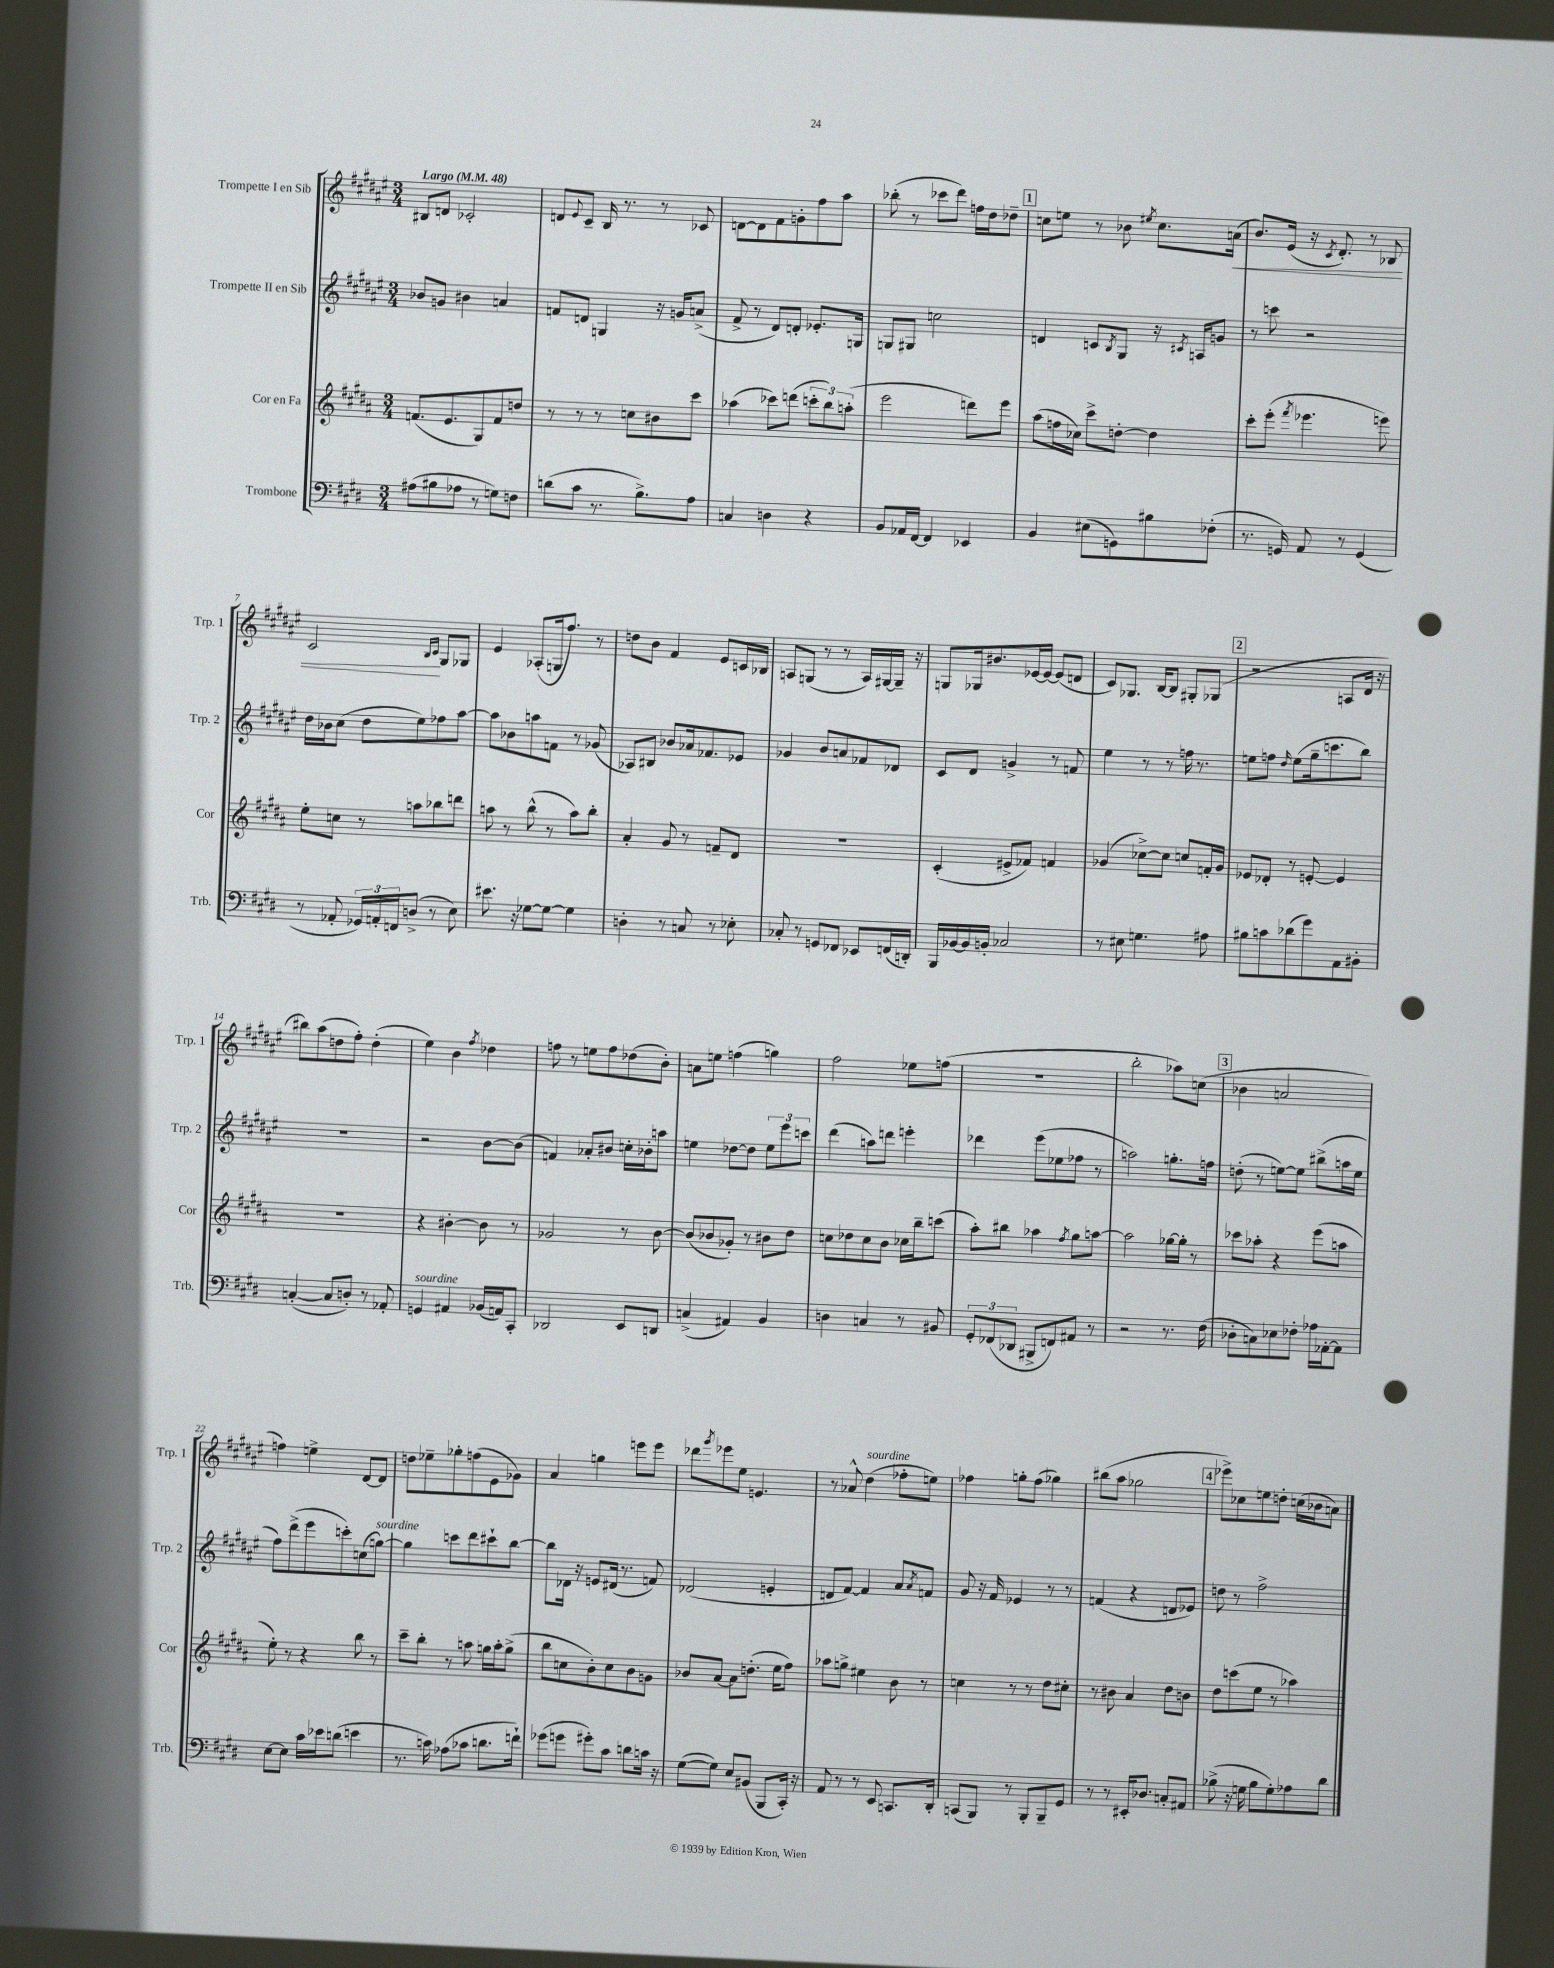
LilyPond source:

<<
\new StaffGroup <<
\new Staff = "s0" \with { instrumentName = "Trompette I en Sib" shortInstrumentName = "Trp. 1" } {
    \clef treble \key fis \major \numericTimeSignature \time 3/4 \tempo "Largo" 4 = 48
    bis8 d'8 ces'2-. |
    d'8 \appoggiatura { eis'8 } cis'8-- b16 r8. r8 ces'8 |
    d'8~ d'8 fis'8 g'8-. fis''8 ais''8 |
    bes''8-.( r8 ces'''8 dis'''8) f''16 dis''16 des''8-- |
    \mark \markup { \box "1" } c''8 e''8 r8 bes'8 \acciaccatura { eis''8 } c''8. a'16\<( |
    b'8.) eis'16( r16 \acciaccatura { cis'8 } dis'8.-.) r8 bes8 |
    cis'2\! \grace { b16 cis'16 } gis8 ges8 |
    eis'4 aes8-.( g16 fis''8.) r8 |
    d''8 b'8 fis'4 eis'8 c'16 bes16 |
    a8 g8( r8 r8 a16) gis16~ gis16-- r16 |
    g8 ges16 bis'8. ees'16~ ees'16~ ees'8( d'8 |
    cis'8) ges8. b16~ b8 gis8-. ges8( |
    \mark \markup { \box "2" } r2 a8 dis'16 r16 |
    bis''8) ais''8( d''8 fis''8-.) d''4-.( |
    eis''4) b'4 \acciaccatura { fis''8 } des''4 |
    f''8 r8 e''8 f''8 des''8( b'8-.) |
    a'8 e''8 f''4( g''4) |
    fis''2 ees''8 f''8( |
    R2. |
    b''2-. aes''8) c''8( |
    \mark \markup { \box "3" } bes'4 a'2 |
    f''4) e''4-> dis'8~ dis'8 |
    d''8 ees''8-- ges''8-. f''8( eis'8 ges'8) |
    ais'4 g''4 e'''8 e'''8 |
    des'''8 \acciaccatura { gis'''8 } ees'''8 eis''8 e'4. |
    r8 aes'8-^ dis''4^\markup { \italic "sourdine" }( fes''8-. e''8) |
    fes''4 g''8-. fes''8( ges''4) |
    bis''8( ais''8 ges''2 |
    \mark \markup { \box "4" } ees'''8->) ces''8 e''8 d''8-. c''16( bes'16 a'8) \bar "|." |
}
\new Staff = "s1" \with { instrumentName = "Trompette II en Sib" shortInstrumentName = "Trp. 2" } {
    \clef treble \key fis \major \numericTimeSignature \time 3/4
    bes'8 g'8 bis'4 a'4 |
    f'8 d'8 g4 r16 g'16 a'8->( |
    fis'8-> r8 dis'8) d'8-. ees'8.-. g16 |
    g8 gis8 c''2 |
    \mark \markup { \box "1" } d'4 c'8 \acciaccatura { b8 } gis8 r16 \acciaccatura { cis'8 } a16 g'8 |
    r8 c'''8 r2 |
    dis''16 bes'16 cis''8( dis''8 eis''8) fes''8 ais''8~ |
    ais''8 bes'8 a''8 f'8 r8 ges'8( |
    aes8) bis8 bes'8 aes'16 fes'8. ees'8 |
    ges'4 b'8 a'8 fes'8 des'8 |
    cis'8 dis'8 g'4-> r8 f'8 |
    eis''4 r8 r8 f''16 r8. |
    \mark \markup { \box "2" } e''8 f''8 \grace { dis''16 } e''8( gis''16-- c'''8. b''8) |
    R2. |
    r2 b'8~ b'8( |
    f'4) aes'8-. bis'8 c''16-. bes'16-. a''8 |
    e''4 des''8~ des''8 \tuplet 3/2 { e''8 eis'''8 c'''8 } |
    dis'''4( a''8) d'''8 e'''4-. |
    des'''4 eis'''8( ees''8 fes''8 r8 |
    a''2) g''8.-. f''16 |
    \mark \markup { \box "3" } d''8-.( r8 e''8~) e''8 bis''8->( a''16 e''16 |
    fis''8) dis'''8->( eis'''8 c'''8-.) c''8( g''8~^\markup { \italic "sourdine" }) |
    g''4 c'''8 dis'''8 cis'''8-! b''8~ |
    b''8 des'16 r16 e'8 dis'16( r8. f'8) |
    des'2( e'4-. |
    d'8 fis'8~) fis'4 ais'8 \acciaccatura { ais'8 } f'8 |
    gis'8 r16 fis'16 ees'4 r8 r8 |
    f'4( r4 d'8 ees'8) |
    \mark \markup { \box "4" } d''8 r8 fis''2-> \bar "|." |
}
\new Staff = "s2" \with { instrumentName = "Cor en Fa" shortInstrumentName = "Cor" } {
    \clef treble \key b \major \numericTimeSignature \time 3/4
    f'8.( e'8. gis8) f'8 d''8 |
    r8 r8 r8 c''8 bis'8 cis'''8 |
    aes''4( ces'''8) d'''8( \tuplet 3/2 { c'''8-. b''8) a''8-.( } |
    e'''2 d'''8) e'''8 |
    \mark \markup { \box "1" } ais''8( f''16 ces''16) cis'''8-> d''8~-. d''4 |
    cis'''8-. e'''8-.( \acciaccatura { fis'''8 } ees'''4. e'''8) |
    e''8-. c''8 r8 a''8 bes''8 d'''8 |
    a''8 r8 b''8-^( r8 a''8) b''8-. |
    ais'4-. gis'8 r8 f'8-- dis'8 |
    R2. |
    cis'4-.( eis'8-> fes'8) f'4 |
    ges'4( ces''8~->) ces''8 c''8 f'16-. ges'16 |
    \mark \markup { \box "2" } ees'8 des'8-. r8 e'8~-. e'4 |
    R2. |
    r4 bis'4~-. bis'8 r8 |
    ges'2 r8 b'8~ |
    b'8( bes'8 ges'8-.) r8 bis'8 dis''8 |
    c''8 des''8 c''8 b'8 ces''16 b''16-- c'''8( |
    ais''8-.) bis''8 aes''4 \acciaccatura { fis''8 } gis''8 a''8~ |
    a''2 ges''16~ ges''16-. r8 |
    \mark \markup { \box "3" } ces'''8 aes''8-. r4 e'''8( a''8 |
    e''8-.) r8 r4 b''8 r8 |
    cis'''8-- b''8-. r8 a''8 g''16 a''16-. g''8->( |
    b''8 c''8 b'8-.) c''8 b'8 g'8 |
    bes'8 ais'8~ ais'8 d''8.-.( e''16 fis''8) |
    aes''8 g''8-> eis''4 b'8 r8 |
    c''4 r8 r8 dis''8 cis''8-. |
    r8 bis'8 ais'4 dis''8 b'8 |
    \mark \markup { \box "4" } dis''8 c'''8( e''8 r8 aes''4) \bar "|." |
}
\new Staff = "s3" \with { instrumentName = "Trombone" shortInstrumentName = "Trb." } {
    \clef bass \key e \major \numericTimeSignature \time 3/4
    ais8( bis8 aes8 r8 g8) f8 |
    d'8( cis'8 r8. b8.->) a8 |
    c4 d4 r4 |
    b,8 aes,16 fis,16~ fis,4 ees,4 |
    \mark \markup { \box "1" } b,4 eis8( g,8) bis8 fes8-.( |
    r8. g,16) a,8 r8 g,4( |
    r8 aes,8-. \tuplet 3/2 { ges,16) a,16-. f,16 } d8->( r8 e8) |
    eis'8. r16 ges8~ ges8~ ges4 |
    d4-. r8 c8 r8 ees8-. |
    ces8-. r8 g,8 fes,8 ees,8 f,16( d,16-.) |
    b,,16 bes,16~ bes,16 b,16-. ces2 |
    r8 eis8 g4. ais8 |
    \mark \markup { \box "2" } bis8 c'8 des'8( gis'8) a,8 bis,8-. |
    c4~-.( c8 d8-.) r8 aes,8-. |
    g,4^\markup { \italic "sourdine" } ais,4 bes,16( a,16) cis,8-. |
    des,2 e,8 d,8 |
    c4->( ais,4) b,4 |
    d4 c4 r8 bis,8 |
    \tuplet 3/2 { gis,8-. fes,8( des,8 } bis,,8-> f,8) ais,8 r8 |
    r2 r8. fis16( |
    \mark \markup { \box "3" } des8-. c8) ees8 fes8-. aes16 aes,16~-. aes,8 |
    e8~ e8 cis'16 ees'16 d'8( e'4 |
    r8. c'16) aes8( ces'8 d'8. f'16-!) |
    ges'8( g'8 gis'8-.) cis'8 d'8 c'16 r16 |
    gis8~( gis8) e8 bis,8( b,,8 cis,16-.) r16 |
    a,8 r8 r8 e,8 c,8. dis,16-. |
    c,8( b,,8) r8 b,,8-. b,,8-- gis,8 |
    r8 r8 eis,16-. des8. c8-. ais,8 |
    \mark \markup { \box "4" } bes8->( r16 g16 bes8 g8-.) aes8 dis'8 \bar "|." |
}
>>
>>
